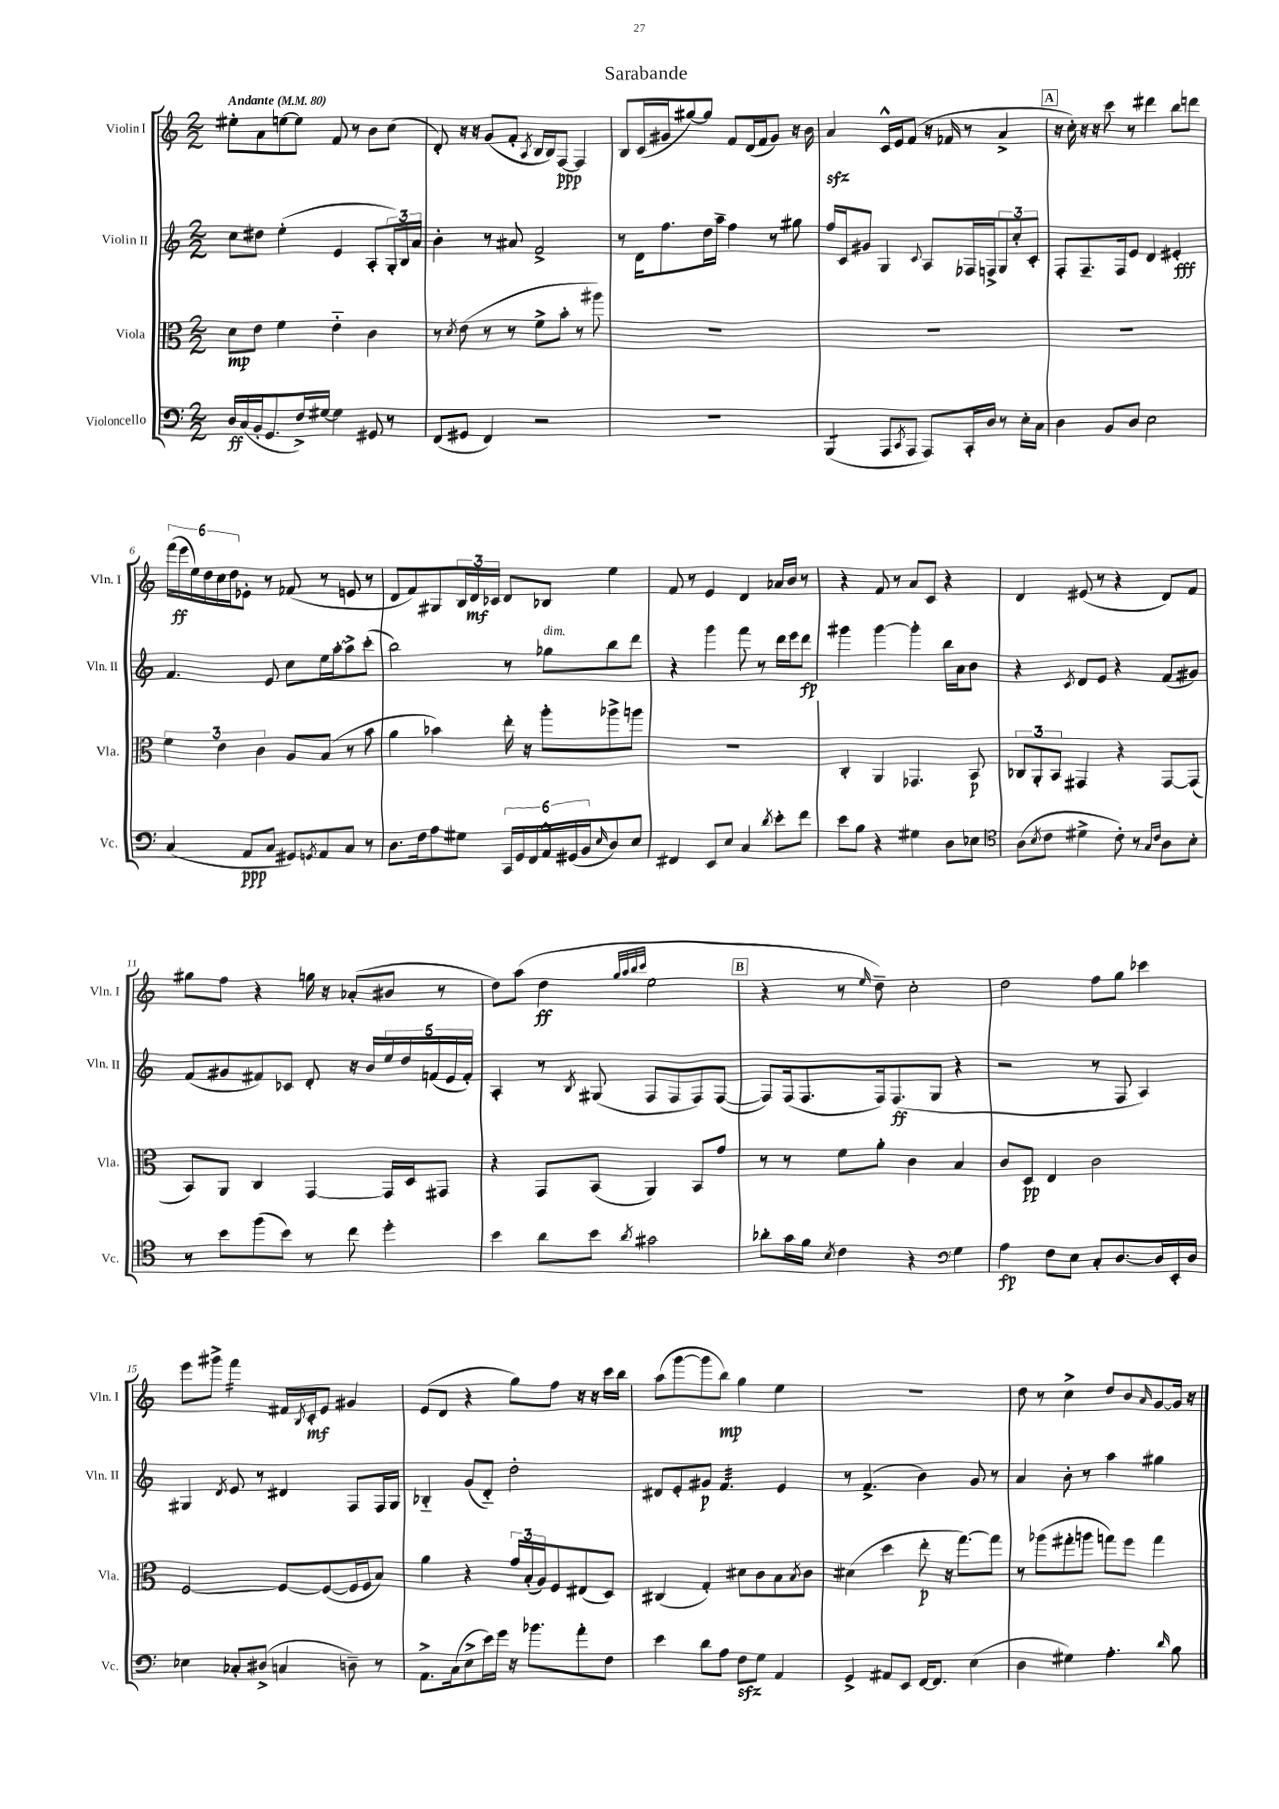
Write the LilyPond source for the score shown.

\header { title = "Sarabande" }
<<
\new StaffGroup <<
\new Staff = "s0" \with { instrumentName = "Violin I" shortInstrumentName = "Vln. I" } {
    \clef treble \key c \major \numericTimeSignature \time 2/2 \tempo "Andante" 4 = 80
    eis''8-. a'8 e''8~ e''8 f'8 r8 b'8 c''8( |
    d'8-.) r16 r16 g'8( f'8-. \acciaccatura { a8 } b16 b16) f8~\ppp f4 |
    b8 c'16( gis'16 gis''8~) gis''8 f'8 d'16( f'16 gis'8) r16 b'16 |
    a'4\sfz c'16-^ e'16 f'8( r16 fes'16 r8 a'4-> |
    \mark \markup { \box "A" } r16 c''16-.) r16 r16 c'''8 r8 dis'''4 b''8 d'''8 |
    \tuplet 6/4 { f'''16( e'''16\ff e''16) d''16 c''16 d''16 } ees'8-. r8 fes'8( r8 e'8 r8 |
    d'8 f'8) gis8 \tuplet 3/2 { b16 d'16\mf ces'16 } d'8 bes8 e''4 |
    f'8 r8 e'4 d'4 aes'16 b'16 r8 |
    r4 f'8 r8 a'8 c'8 r4 |
    d'4 eis'8( r8 r4 d'8) f'8 |
    gis''8 f''8 r4 g''16 r16 aes'8-.( bis'8 r8 |
    d''8) a''8( d''4\ff \grace { g''32 a''32 b''32 c'''32 } e''2 |
    \mark \markup { \box "B" } r4 r8 \grace { e''16 } d''8--) c''2-. |
    d''2 f''8 g''8 ces'''4 |
    e'''8 gis'''8-> f'''4:16 fis'16 \acciaccatura { b8 } c'16-.\mf e'8 gis'4 |
    e'8( d'8 r4 g''8) f''8 r16 r16 c'''16 b''16 |
    a''8( g'''8~ g'''8 b''8\mp) g''4 e''4 |
    R1 |
    d''8 r8 c''4-> d''8 b'8 \grace { a'16 } g'8~ g'16 r16 \bar "|." |
}
\new Staff = "s1" \with { instrumentName = "Violin II" shortInstrumentName = "Vln. II" } {
    \clef treble \key c \major \numericTimeSignature \time 2/2
    c''8 dis''8 e''4-.( e'4 a8-. \tuplet 3/2 { g16-.) b16 a'16 } |
    b'4-. r8 ais'8 f'2-> |
    r8 d'16 f''8. d''16 a''16-- f''4 r8 gis''8 |
    f''16 c'16 gis'8 g4 \appoggiatura { c'8 } a8 fes16 f16-> \tuplet 3/2 { g8 c''8-. c'8-. } |
    \mark \markup { \box "A" } f8-. f8.-- f16 e'8 d'4 eis'4-.\fff |
    f'4. e'8 c''8 e''16 a''16~-. a''8-> c'''8-.( |
    b''2) r8 ges''8^\markup { \italic "dim." } b''8 d'''8 |
    r4 g'''4 f'''8 r8 d'''16 e'''16 d'''8\fp |
    gis'''4 gis'''4~ gis'''4-. b''16 a'16 b'8 |
    r4 \acciaccatura { c'8 } d'8 e'8 r4 f'8( gis'8) |
    f'8( gis'8 fis'8) ces'8 d'8-. r16 b'16 \tuplet 5/4 { e''16 d''16 f'16( e'16 f'16-.) } |
    a4-. r8 \acciaccatura { b8 } gis8( f8 f8 f8) f8~( |
    \mark \markup { \box "B" } f8) f16( f8. f16) f8.\ff( g8 r4 |
    r2 r8 f8 a4) |
    gis4 \acciaccatura { d'8 } e'8 r8 dis'4 f8 f16 gis16 |
    bes4-_ g'8( d'8-_) d''2-. |
    dis'8 e'8-. gis'8\p f'4.:32 e'4 |
    r8 f'4.->( b'4) g'8 r8 |
    a'4 b'8-. r8 a''4 gis''4 \bar "|." |
}
\new Staff = "s2" \with { instrumentName = "Viola" shortInstrumentName = "Vla." } {
    \clef alto \key c \major \numericTimeSignature \time 2/2
    d'8\mp e'8 f'4 e'4-_ c'4 |
    r8 \acciaccatura { d'8 } e'8( r8 r8 f'8-> b'8-. r8 ais''8) |
    R1 |
    R1 |
    \mark \markup { \box "A" } R1 |
    \tuplet 3/2 { f'4 e'4 c'4 } a8 b8( r8 b'8 |
    a'4 bes'4) e''16-. r16 a''8-. aes''8-> a''8 |
    R1 |
    c4-. a,4 ges,4. b,8\p |
    \tuplet 3/2 { ces8 a,8-. b,8 } gis,4 r4 gis,8~ gis,8( |
    b,8) a,8 c4 g,4~ g,16 d16 gis,8 |
    r4 g,8 b,8( a,4) b,8 g'8 |
    \mark \markup { \box "B" } r8 r8 f'8 a'8-. c'4 b4 |
    c'8 d8\pp e4 c'2 |
    f2~ f8~ f8~( f16 f16 b8) |
    a'4 r4 \tuplet 3/2 { g'16 b16-.( a16) } f8 eis8( d8) |
    cis4( g4-.) dis'8 c'8 b8 \acciaccatura { b8 } c'8 |
    dis'4( d''4 e''8-.\p r16 g''8.~) g''8 |
    r8 aes''8( gis''8-. a''8 g''8) f''8 g''4 \bar "|." |
}
\new Staff = "s3" \with { instrumentName = "Violoncello" shortInstrumentName = "Vc." } {
    \clef bass \key c \major \numericTimeSignature \time 2/2
    d16\ff c16( b,16-. g,8. f16->) gis16~ gis4 gis,8 r8 |
    f,8( gis,8 f,4) r2 |
    R1 |
    b,,4:8( a,,8 \acciaccatura { c,8 } a,,8 a,,8) c,16-. d16 r8 e16-. c16 |
    \mark \markup { \box "A" } d4 b,8 d8 e2 |
    c4( a,8\ppp c8 gis,8) \acciaccatura { g,8 } a,8 c8 r8 |
    d8. f16 a8 gis8 \tuplet 6/4 { c,16 g,16 f,16 a,16-^ gis,16( b,16 } \grace { e16 } d8) e8 |
    fis,4 e,8 e8 c4 \acciaccatura { d'8 } e'8-. f'8 |
    e'8 b8 r4 gis4 d8 ees8 |
    \clef tenor a8( \acciaccatura { b8 } c'8 dis'4-> c'8-.) r8 \grace { g16 c'16 } a8 b8-. |
    r8 b'8 f''8( b'8) r8 c''8 d''4-. |
    b'4 a'8 b'8 \acciaccatura { a'8 } gis'2 |
    \mark \markup { \box "B" } aes'8-. g'16 f'16 \acciaccatura { b8 } c'4 r4 \clef bass g4 |
    a4\fp f8 e8 c8-. d8.~ d16 e,16-. d16 |
    ees4 ces8-. dis8->( c4 d8--) r8 |
    a,8.-> c16( e8-> e'16) g'16 r16 bes'8. a'8-. f8 |
    e'4 d'8 a8 f8\sfz g8 a,4 |
    g,4-> ais,8 e,8 f,16~ f,8. e4( |
    d4 gis4) a4.-. \grace { d'16 } b8 \bar "|." |
}
>>
>>
